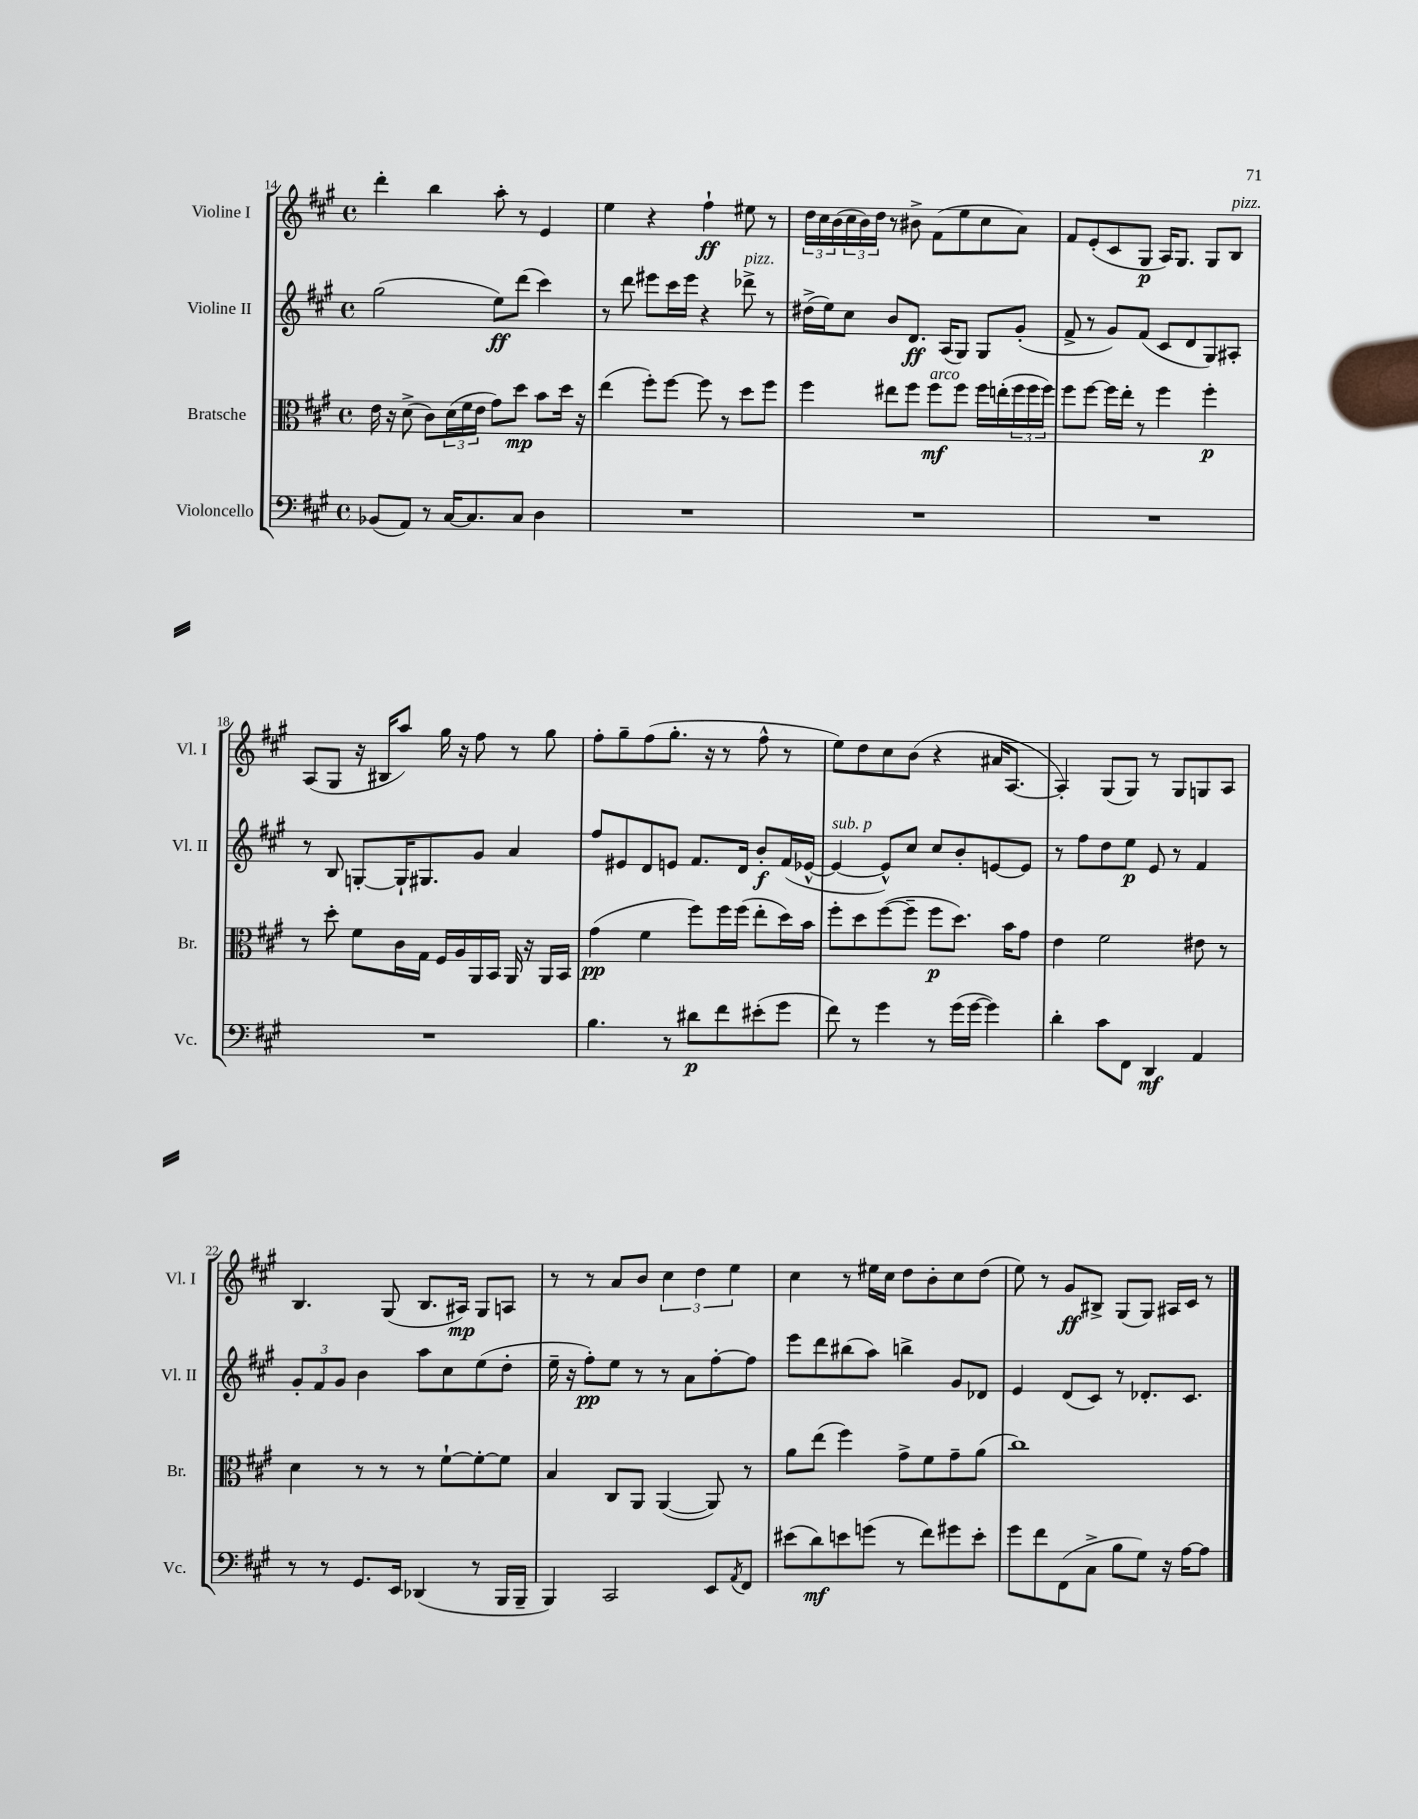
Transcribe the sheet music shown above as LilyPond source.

<<
\new StaffGroup <<
\new Staff = "s0" \with { instrumentName = "Violine I" shortInstrumentName = "Vl. I" } {
    \clef treble \key a \major \defaultTimeSignature \time 4/4
    d'''4-. b''4 a''8-. r8 e'4 |
    e''4 r4 fis''4-!\ff eis''8 r8 |
    \tuplet 3/2 { d''16 cis''16 b'16( } \tuplet 3/2 { cis''16 b'16) d''16 } r8 bis'8-> fis'8( e''8 cis''8 a'8) |
    fis'8 e'8-.( cis'8 gis8\p a16) gis8. gis8 b8^\markup { \italic "pizz." } |
    a8( gis8 r16 bis16 a''8) gis''16 r16 fis''8 r8 gis''8 |
    fis''8-. gis''8-- fis''8( gis''8.-. r16 r8 fis''8-^ r8 |
    e''8) d''8 cis''8 b'8( r4 ais'16 a8.~ |
    a4-.) gis8( gis8) r8 gis8 g8 a8 |
    b4. gis8( b8. ais16\mp) gis8 a8 |
    r8 r8 a'8 b'8 \tuplet 3/2 { cis''4 d''4 e''4 } |
    cis''4 r8 eis''16 cis''16 d''8 b'8-. cis''8 d''8( |
    e''8) r8 gis'8\ff bis8-> gis8( gis8) ais16 cis'16 r8 \bar "|." |
}
\new Staff = "s1" \with { instrumentName = "Violine II" shortInstrumentName = "Vl. II" } {
    \clef treble \key a \major \defaultTimeSignature \time 4/4
    gis''2( e''8\ff) d'''8( cis'''4) |
    r8 d'''8 eis'''8 cis'''16 eis'''16 r4 des'''8->^\markup { \italic "pizz." } r8 |
    dis''16->( e''16) cis''8 b'8 d'8.\ff a16( gis8) gis8 gis'8-.( |
    fis'8-> r8 gis'8) fis'8( cis'8 d'8 gis8) ais8-. |
    r8 b8 g8~-. g16-! gis8. gis'8 a'4 |
    fis''8 eis'8 d'8 e'8 fis'8. d'16 b'8-.\f fis'16( ees'16~-^ |
    ees'4~^\markup { \italic "sub. p" } ees'8-^) cis''8 cis''8 b'8-. e'8~ e'8 |
    r8 fis''8 d''8 e''8\p e'8 r8 fis'4 |
    \tuplet 3/2 { gis'8-. fis'8 gis'8 } b'4 a''8 cis''8 e''8( d''8-. |
    e''16-- r16 fis''8-.\pp) e''8 r8 r8 a'8 fis''8~-. fis''8 |
    e'''8 d'''8 bis''8( a''8) b''4-> gis'8 des'8 |
    e'4 d'8( cis'8) r8 des'8.-. cis'8. \bar "|." |
}
\new Staff = "s2" \with { instrumentName = "Bratsche" shortInstrumentName = "Br." } {
    \clef alto \key a \major \defaultTimeSignature \time 4/4
    e'16 r16 d'8->( cis'8) \tuplet 3/2 { d'16( fis'16 e'16 } gis'8) d''8\mp b'8 d''16 r16 |
    e''4( fis''8-.) fis''8~ fis''8 r8 d''8 fis''8 |
    fis''4 eis''8 fis''8 fis''8\mf^\markup { \italic "arco" } fis''8 fis''16 e''16-.( \tuplet 3/2 { fis''16 fis''16 fis''16) } |
    fis''8 fis''8~ fis''16 e''16-. r8 fis''4 fis''4-.\p |
    r8 d''8-. fis'8 cis'16 gis16 fis16 a16 a,16 b,16 a,16 r16 a,16 b,16 |
    gis'4\pp( fis'4 fis''8) fis''16 fis''16( e''8-. d''16) b'16 |
    fis''8-. d''8 fis''8~( fis''8-- fis''8\p d''8.) b'16 gis'8 |
    e'4 fis'2 eis'8 r8 |
    d'4 r8 r8 r8 fis'8~-! fis'8~-. fis'8 |
    b4 cis8 a,8 a,4~( a,8) r8 |
    a'8 e''8( fis''4) gis'8-> fis'8 gis'8-- a'8( |
    cis''1) \bar "|." |
}
\new Staff = "s3" \with { instrumentName = "Violoncello" shortInstrumentName = "Vc." } {
    \clef bass \key a \major \defaultTimeSignature \time 4/4
    bes,8( a,8) r8 cis16~ cis8. cis8 d4 |
    R1 |
    R1 |
    R1 |
    R1 |
    b4. r8 dis'8\p fis'8 eis'8-.( gis'8 |
    fis'8) r8 gis'4 r8 gis'16( gis'16~ gis'4) |
    d'4-. cis'8 fis,8 d,4\mf a,4 |
    r8 r8 gis,8. e,16 des,4( r8 b,,16 b,,16-- |
    b,,4) cis,2 e,8 \acciaccatura { a,8 } fis,8 |
    eis'8( d'8\mf) e'8 g'8( r8 fis'8) gis'8 e'8-. |
    gis'8 fis'8 fis,8( cis8-> b8 gis8) r16 a16~ a8 \bar "|." |
}
>>
>>
\layout { \context { \Score currentBarNumber = #14 } }
